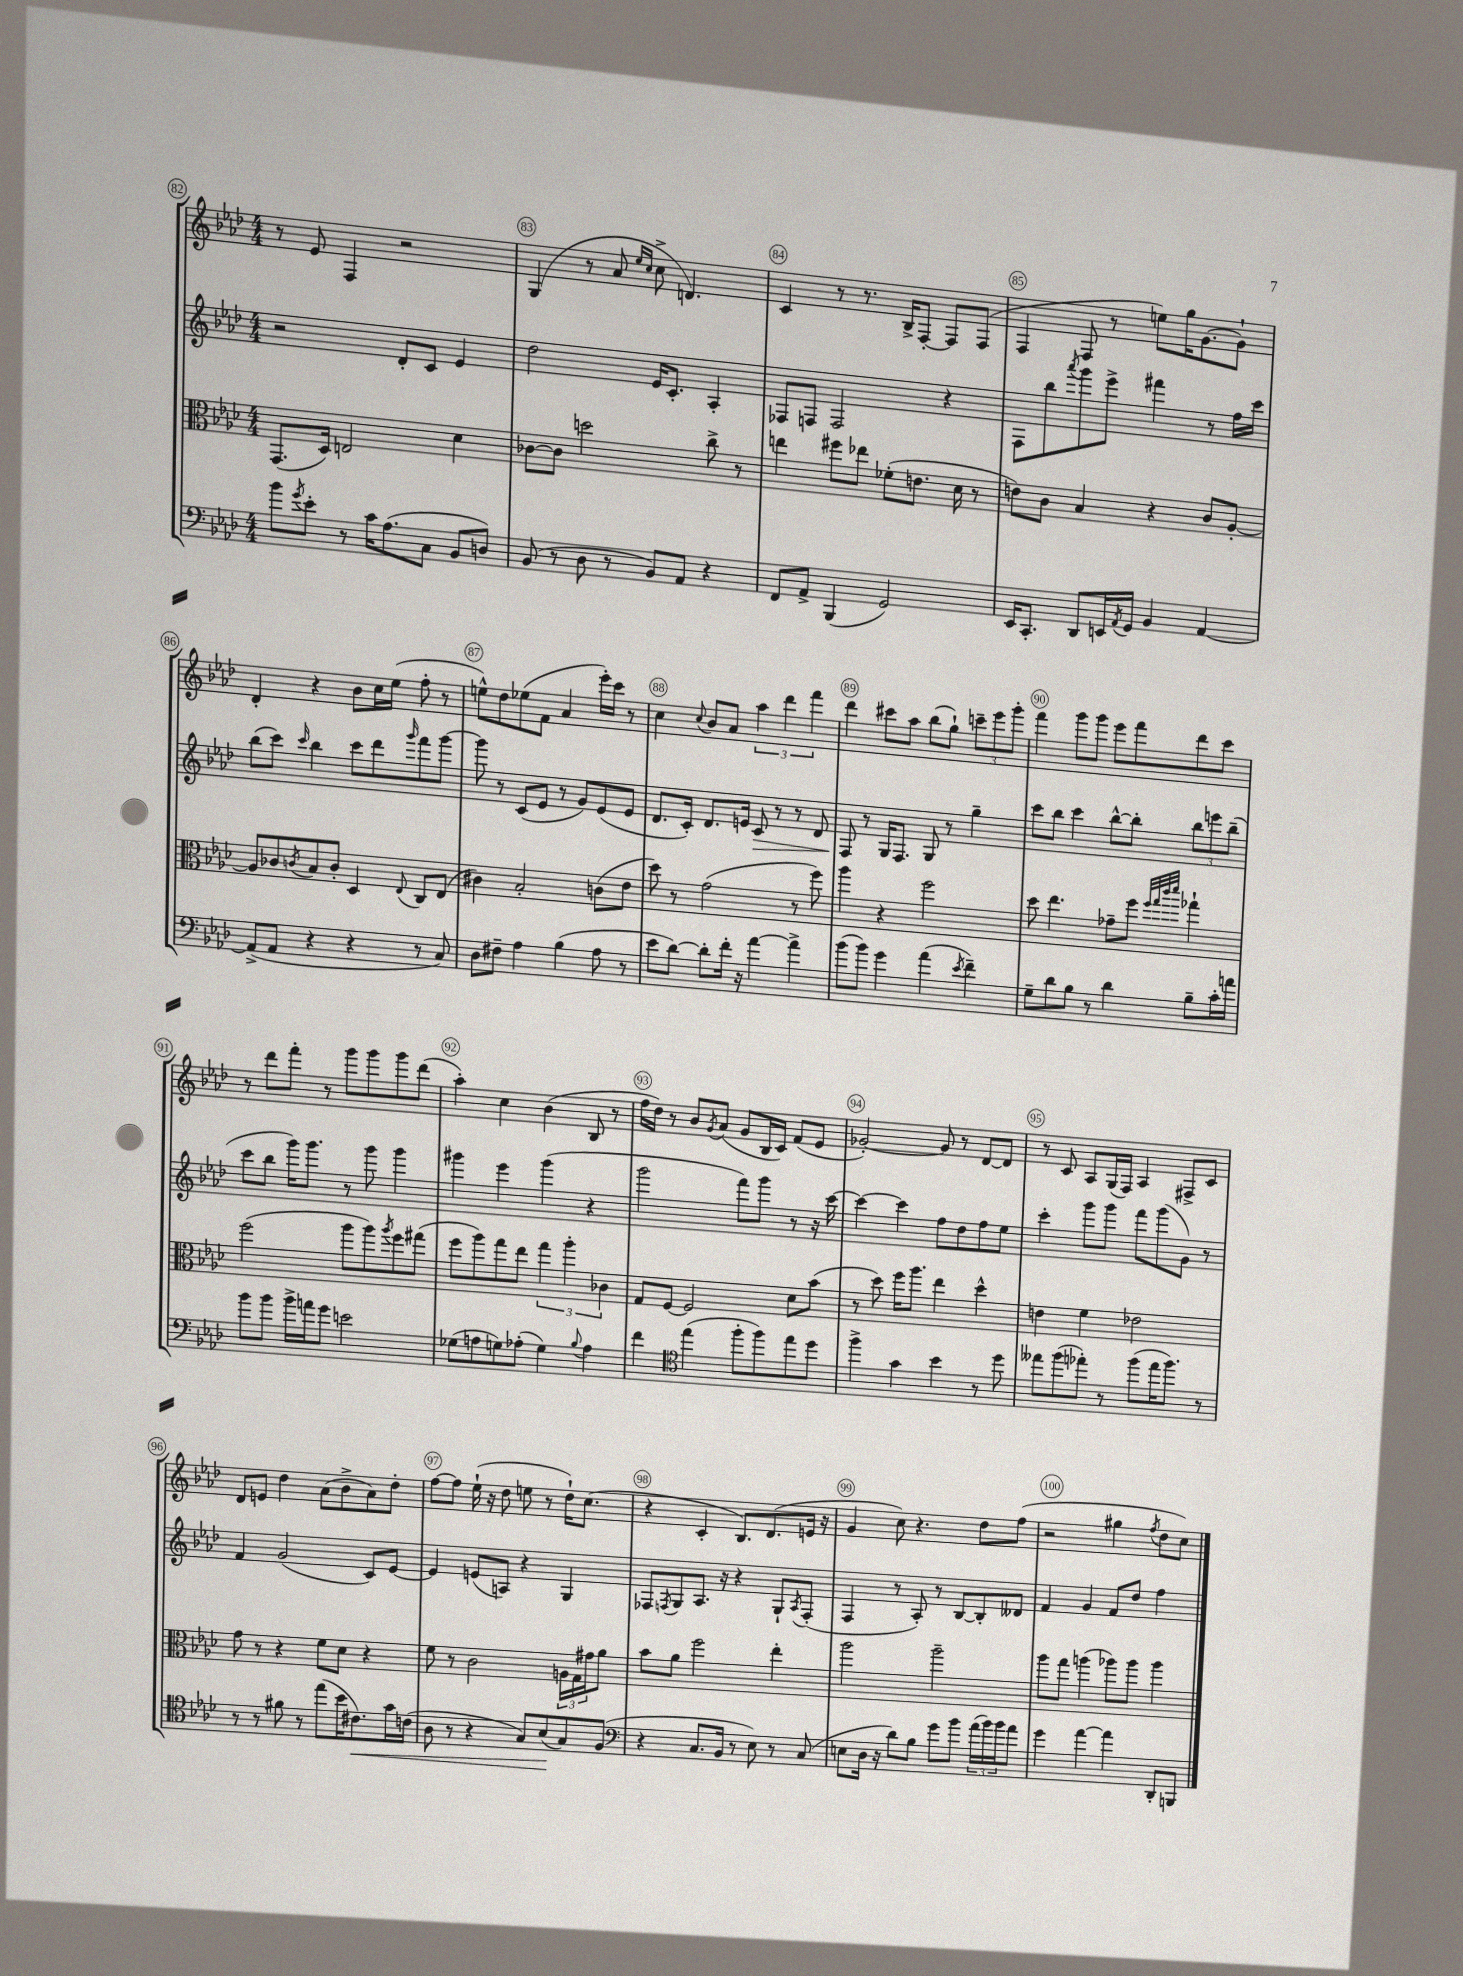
<<
\new StaffGroup <<
\new Staff = "s0" {
    \clef treble \key aes \major \numericTimeSignature \time 4/4
    r8 ees'8 f4 r2 |
    g4( r8 aes'8 \grace { ees''16 c''16 } c''8-> d'4.) |
    c'4 r8 r8. bes16-> f8~-. f8 f8( |
    f4 f8 r8 e''8) g''16 g'8.~ g'8-! |
    des'4-. r4 bes'8 c''16 ees''16( f''8-. r8 |
    e''8-^) des''8 ees''8( f'8 aes'4 ees'''16-.) c'''16 r8 |
    c''4 \appoggiatura { c''8 } bes'8 aes'8 \tuplet 3/2 { aes''4 des'''4 f'''4 } |
    des'''4 cis'''8 aes''8 bes''8( g''8-!) \tuplet 3/2 { c'''8-- ees'''8 g'''8-. } |
    f'''4 g'''8 g'''8 ees'''8 f'''8 des'''8 c'''8 |
    r8 des'''8 f'''8-. r8 g'''8 g'''8 g'''8 des'''8( |
    aes''4-.) c''4 bes'4( bes8 r8 |
    f''16 des''16) r8 bes'8 \acciaccatura { g'8 } aes'8( g'8 bes16 c'16) f'8( ees'8 |
    ges'2~-.) ges'8 r8 des'8~ des'8 |
    r8 c'8 aes8 g16( f16) aes4 fis8-> c'8 |
    des'8 e'8 des''4 aes'8( bes'8-> aes'8) des''8-. |
    f''8~ f''8 ees''16-!( r16 des''8 e''8 r8 des''16-!) c''8.( |
    r4 c'4-. bes8.) des'8.( e'16 r16 |
    g'4 c''8) r4. des''8 f''8( |
    r2 gis''4 \acciaccatura { f''8 } des''8 c''8) \bar "|." |
}
\new Staff = "s1" {
    \clef treble \key aes \major \numericTimeSignature \time 4/4
    r2 des'8-. c'8 ees'4 |
    des''2 ees'16 c'8.-. aes4-. |
    fes8 f8 f2 r4 |
    f8 bes''8 \acciaccatura { aes'''8 } g'''8 ees'''8-> fis'''4 r8 f''16 c'''16 |
    bes''8( c'''8) \grace { c'''16 } bes''4 c'''8 des'''8 \grace { g'''16 } f'''8 g'''8~ |
    g'''8 r8 c'8( ees'8 r8 g'8) ees'8( ees'8 |
    des'8. c'16-.) des'8. e'16 c'8\> r8 r8 des'8 |
    f8\! r8 g16 f8. g8 r8 g''4-- |
    c'''8 bes''8 c'''4 bes''8~-^ bes''8-. \tuplet 3/2 { bes''8 e'''8 bes''8--( } |
    c'''8 bes''8 g'''16) g'''8. r8 g'''8 g'''4 |
    gis'''4 ees'''4 gis'''4( r4 |
    g'''2 f'''8) g'''8 r8 r16 c'''16~ |
    c'''4~ c'''4 f''8 des''8 f''8 ees''8 |
    c'''4-. g'''8 g'''8 f'''8 g'''8( g'8) r8 |
    f'4 g'2( c'8) ees'8~ |
    ees'4 e'8( a8) r4 g4 |
    fes8 \acciaccatura { f8 } g8 aes8. r16 r4 g8-! \acciaccatura { aes8 } f8-.( |
    f4 r8 aes8-.) r8 bes8~ bes8-. deses'8 |
    f'4 g'4 f'8 des''8 f''4 \bar "|." |
}
\new Staff = "s2" {
    \clef alto \key aes \major \numericTimeSignature \time 4/4
    g,8.( des16) e2 des'4 |
    ces'8~ ces'8 d''2 c''8-> r8 |
    e''4 fis''8 ees''8 fes'8-.( e'8. des'16 r8 |
    e'8) c'8 bes4 r4 c'8 aes8~-. |
    aes8 ces'8 \acciaccatura { c'8 } bes8 c'8-. des4 \appoggiatura { ees8 } c8 ees8( |
    cis'4) bes2-. c'8( ees'8 |
    des''8) r8 g'2( r8 f''8) |
    aes''4 r4 f''2 |
    des''8 ees''4. ges'8-- f''8 \grace { f''32 g''32 c'''32 des'''32 } ges''4-! |
    f''2( aes''8 aes''8) \acciaccatura { aes''8 } f''8 gis''8( |
    f''8 aes''8) g''8 ees''8 \tuplet 3/2 { g''4 aes''4-. ces'4 } |
    g8 f8~ f2 des'8 bes'8( |
    r8 des''8) f''16 aes''8. ees''4 des''4-^ |
    e'4 f'4 ees'2 |
    g'8 r8 r4 f'8 des'8 r4 |
    f'8 r8 c'2 \tuplet 3/2 { a16 g16 gis'16 } aes'8 |
    bes'8 aes'8 f''2 ees''4-. |
    aes''2 aes''2-- |
    aes''8 g''8 a''4( aes''8) aes''8 aes''4 \bar "|." |
}
\new Staff = "s3" {
    \clef bass \key aes \major \numericTimeSignature \time 4/4
    bes'8 \acciaccatura { g'8 } ees'8-. r8 c'16 aes8.( c8 bes,8 d8) |
    bes,8( r8 des8 r8 bes,8) aes,8 r4 |
    f,8 aes,8-> bes,,4( g,2) |
    ees,16 c,8.-. des,8 e,16 \acciaccatura { aes,8 } g,16 bes,4 aes,4~ |
    aes,8->( aes,8 r4 r4 r8 c8) |
    des8 fis8-- aes4 bes4( aes8 r8 |
    ees'8 des'8~) des'8-. f'16-. r16 aes'4~ aes'4-> |
    bes'8( bes'8) g'4 aes'4( \acciaccatura { ees'8 } f'4--) |
    g8-- des'8 bes8 r8 des'4 bes8-- c'16-. a'16 |
    bes'8 bes'8 bes'16-> a'16 g'8 e'2 |
    ges8( a8 g8) aes8-.( g4) \appoggiatura { bes8 } aes4 |
    f'4 \clef tenor ees''4( f''8-. f''8) ees''8 des''8 |
    f''4-> g'4 bes'4 r8 des''8 |
    eeses''8 f''8( ees''8-.) r8 f''8( ees''16 f''8.) r8 |
    r8 r8 fis'8 r8 ees''8( bes'16 cis'8.\<) g'16 c'16( |
    aes8 r8 r4 g8) bes8\!( g8) f8( |
    \clef bass r4 c8. bes,16 r8 ees8) r8 c8( |
    e8 des16 r16 des'8) bes8 g'8 bes'8 \tuplet 3/2 { aes'16( bes'16) bes'16 } aes'8 |
    g'4 aes'4~ aes'4 des,8-. b,,8 \bar "|." |
}
>>
>>
\layout { \context { \Score currentBarNumber = #82 \override BarNumber.break-visibility = ##(#f #t #t) barNumberVisibility = #all-bar-numbers-visible \override BarNumber.stencil = #(make-stencil-circler 0.1 0.3 ly:text-interface::print) } }
